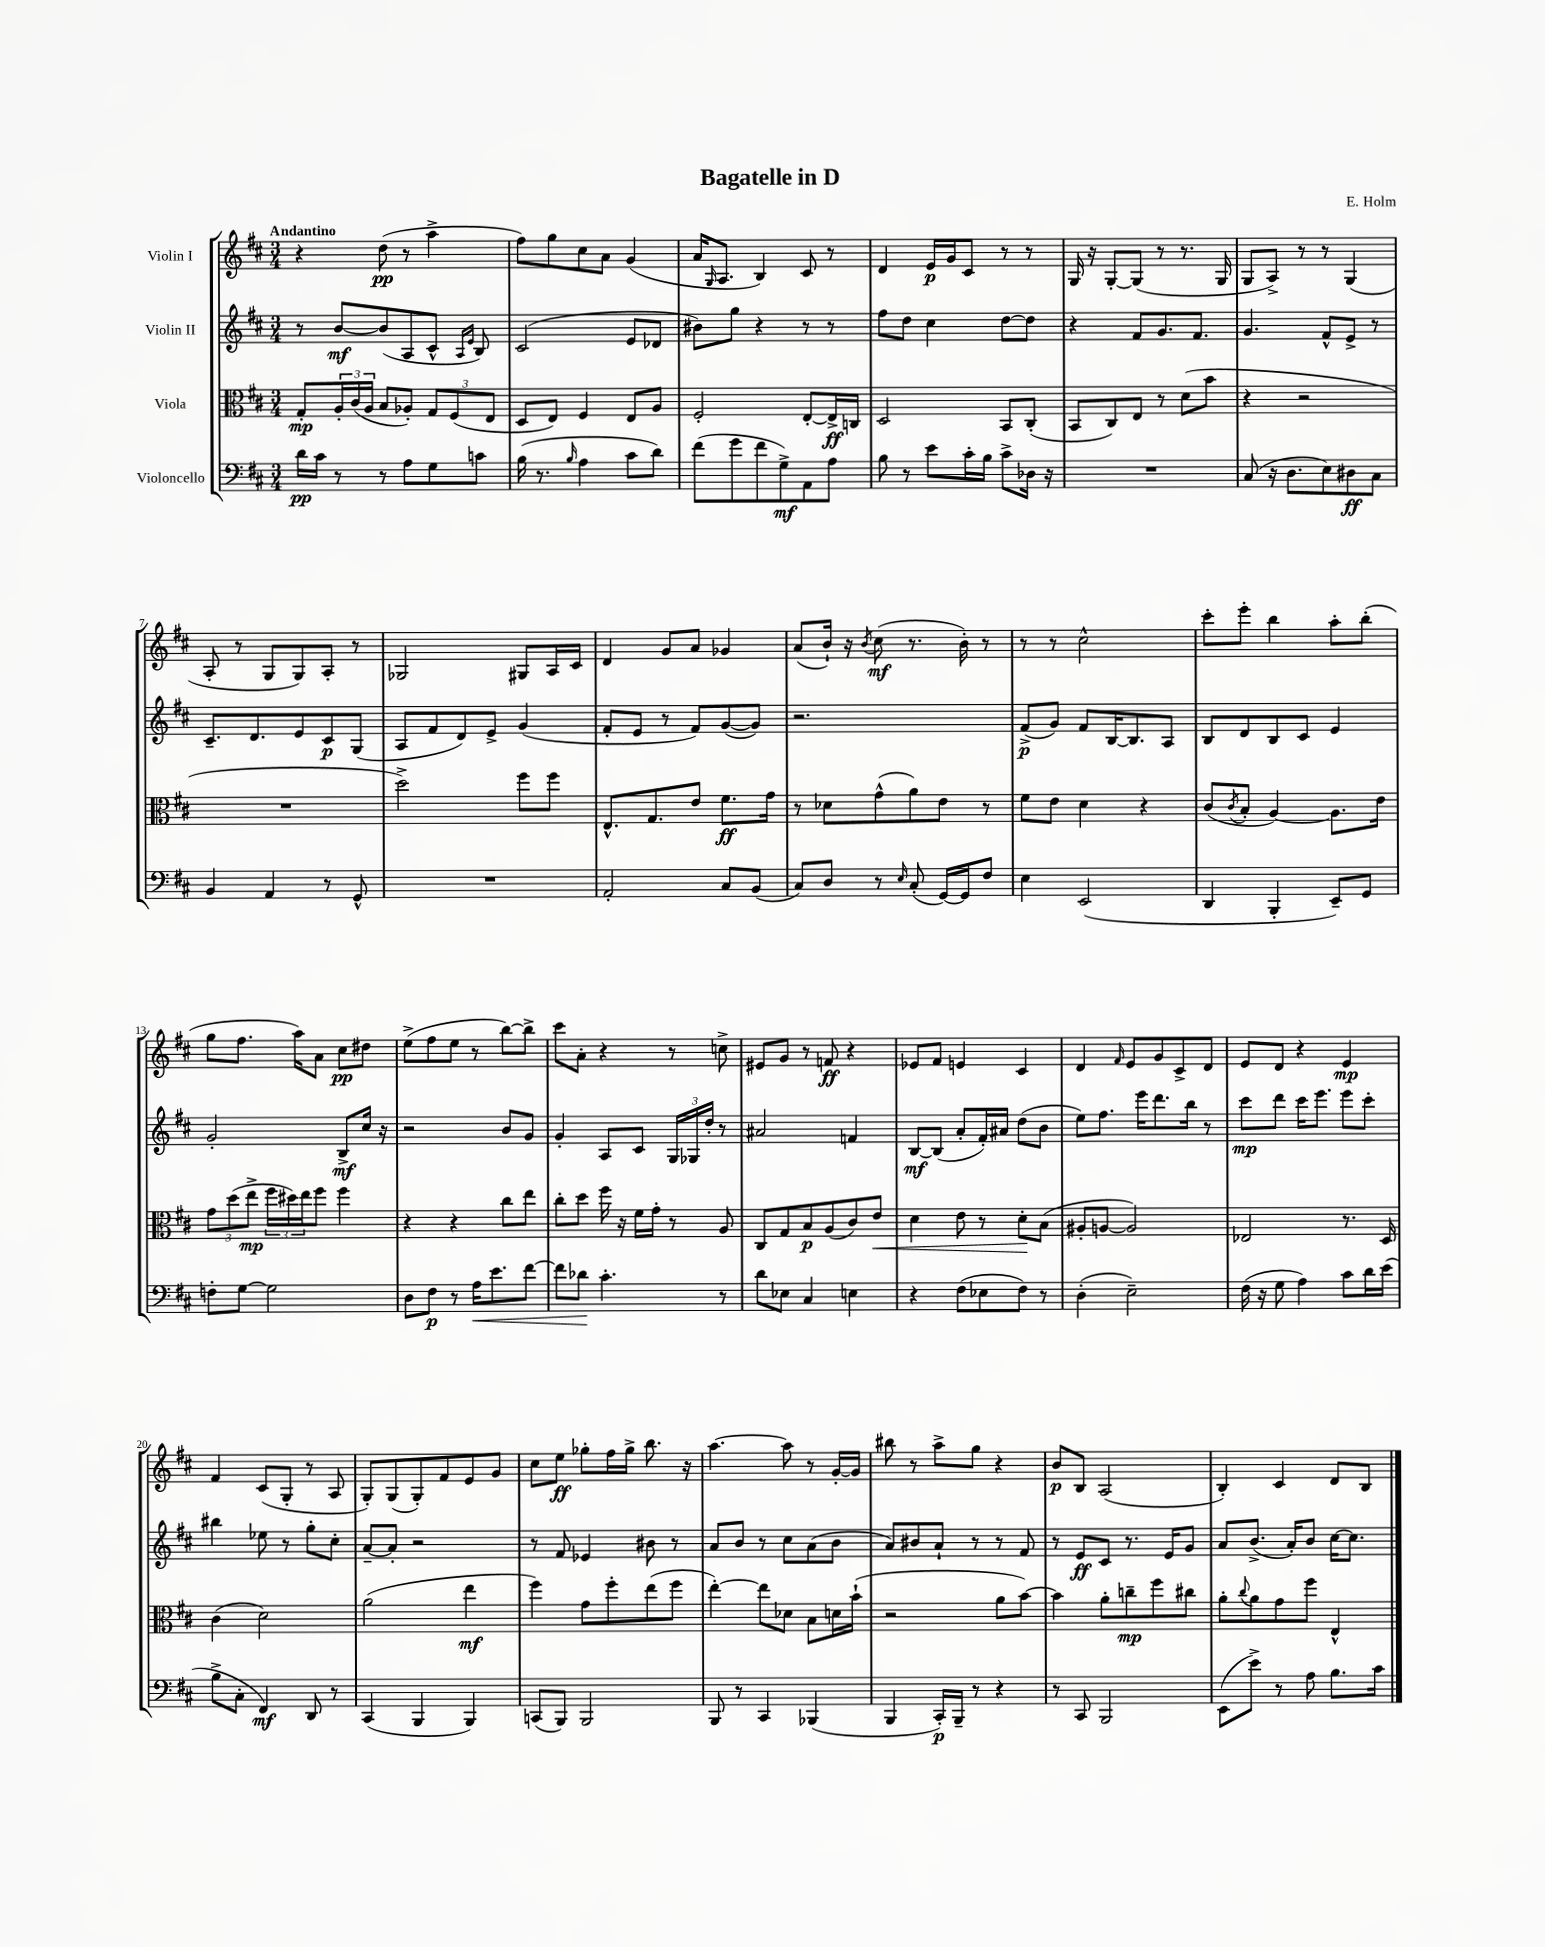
\header { title = "Bagatelle in D" composer = "E. Holm" }
<<
\new StaffGroup <<
\new Staff = "s0" \with { instrumentName = "Violin I" } {
    \clef treble \key d \major \numericTimeSignature \time 3/4 \tempo "Andantino"
    r4 d''8\pp( r8 a''4-> |
    fis''8) g''8 cis''8 a'8 g'4( |
    a'16 \grace { g16 } a8. b4) cis'8 r8 |
    d'4 e'16\p g'16 cis'8 r8 r8 |
    g16 r16 g8~-. g8( r8 r8. g16 |
    g8 a8->) r8 r8 g4( |
    a8-. r8 g8 g8) a8-. r8 |
    ges2 gis8 a16 cis'16 |
    d'4 g'8 a'8 ges'4 |
    a'8( b'16-!) r16 \acciaccatura { b'8 } cis''8\mf( r8. b'16-.) r8 |
    r8 r8 cis''2-^ |
    cis'''8-. e'''8-. b''4 a''8-. b''8-.( |
    g''8 fis''8. a''16) a'8 cis''8\pp dis''8 |
    e''8->( fis''8 e''8 r8 b''8~) b''8-> |
    cis'''8 a'8-. r4 r8 c''8-> |
    eis'8 g'8 r8 f'8\ff r4 |
    ees'8 fis'8 e'4 cis'4 |
    d'4 \grace { fis'16 } e'8 g'8 cis'8-> d'8 |
    e'8 d'8 r4 e'4\mp |
    fis'4 cis'8( g8-. r8 a8 |
    g8-.) g8( g8-.) fis'8 e'8 g'8 |
    cis''8 e''8\ff ges''8-. fis''16 ges''16-> b''8. r16 |
    a''4.~ a''8 r8 g'16~-. g'16 |
    bis''8 r8 a''8-> g''8 r4 |
    b'8\p b8 a2( |
    b4-.) cis'4 d'8 b8 \bar "|." |
}
\new Staff = "s1" \with { instrumentName = "Violin II" } {
    \clef treble \key d \major \numericTimeSignature \time 3/4
    r8 b'8~\mf b'8( a8 cis'8-^ \grace { a16 e'16 } b8) |
    cis'2( e'8 des'8 |
    bis'8) g''8 r4 r8 r8 |
    fis''8 d''8 cis''4 d''8~ d''8 |
    r4 fis'8 g'8. fis'8. |
    g'4. fis'8-^ e'8-> r8 |
    cis'8.-- d'8. e'8 cis'8\p g8( |
    a8 fis'8 d'8) e'8-> g'4( |
    fis'8-. e'8 r8 fis'8) g'8~( g'8) |
    r2. |
    fis'8->\p( g'8) fis'8 b16~ b8. a8 |
    b8 d'8 b8 cis'8 e'4 |
    g'2-. b8->\mf cis''16 r16 |
    r2 b'8 g'8 |
    g'4-. a8 cis'8 \tuplet 3/2 { g16 ges16 d''16-. } r8 |
    ais'2 f'4 |
    b8~\mf b8( a'8-. fis'16-.) ais'16 d''8( b'8 |
    e''8) fis''8. e'''16 d'''8. b''16 r8 |
    cis'''8\mp d'''8 cis'''16 e'''8. e'''8 cis'''8-. |
    bis''4 ees''8 r8 g''8-. cis''8-. |
    a'8~-- a'8-. r2 |
    r8 fis'8 ees'4 bis'8 r8 |
    a'8 b'8 r8 cis''8 a'8( b'8 |
    a'8) bis'8 a'8-! r8 r8 fis'8 |
    r8 e'8\ff cis'8 r8. e'16 g'8 |
    a'8 b'8.->( a'16-.) b'8 cis''16~ cis''8. \bar "|." |
}
\new Staff = "s2" \with { instrumentName = "Viola" } {
    \clef alto \key d \major \numericTimeSignature \time 3/4
    g8-.\mp \tuplet 3/2 { a16-. cis'16( a16 } b8 aes8-.) \tuplet 3/2 { g8 fis8( e8 } |
    d8 e8) fis4 e8 a8 |
    fis2-. e8~-. e16->\ff c16 |
    d2 b,8 cis8-.( |
    b,8 cis8) e8 r8 d'8( b'8 |
    r4 r2 |
    R2. |
    d''2->) fis''8 fis''8 |
    e8.-^ g8. e'8 fis'8.\ff g'16 |
    r8 des'8 g'8-^( a'8) e'8 r8 |
    fis'8 e'8 d'4 r4 |
    cis'8( \acciaccatura { cis'8 } b8-. a4~) a8. e'16 |
    \tuplet 3/2 { g'8 d''8( e''8->\mp } \tuplet 3/2 { fis''16 dis''16) e''16 } fis''8 fis''4 |
    r4 r4 cis''8 e''8 |
    cis''8-. d''8 fis''16 r16 fis'16 g'16-. r8 a8 |
    cis8 g8 b8\p a8( cis'8) e'8\< |
    d'4 e'8 r8 d'8-.\! b8( |
    ais8-. a8~ a2) |
    ees2 r8. d16 |
    cis'4( d'2) |
    a'2( e''4\mf |
    fis''4) g'8 fis''8-. e''8( fis''8 |
    e''4~-.) e''8 des'8 b8 d'16 b'16-!( |
    r2 a'8 b'8~) |
    b'4 a'8-. c''8--\mp fis''8 cis''8 |
    a'8-. \appoggiatura { cis''8 } a'8 g'8 fis''8 e4-^ \bar "|." |
}
\new Staff = "s3" \with { instrumentName = "Violoncello" } {
    \clef bass \key d \major \numericTimeSignature \time 3/4
    d'16\pp cis'16 r8 r8 a8 g8 c'8 |
    b16( r8. \grace { b16 } a4 cis'8 d'8) |
    fis'8( g'8 fis'8 g8->\mf) a,8 a8 |
    b8 r8 e'8 cis'16-. b16 cis'8-> des16 r16 |
    R2. |
    cis8( r16 d8. e8) dis8\ff cis8 |
    b,4 a,4 r8 g,8-^ |
    R2. |
    a,2-. cis8 b,8( |
    cis8) d8 r8 \grace { e16 } cis8-.( g,16~) g,16 fis8 |
    e4 e,2( |
    d,4 b,,4-. e,8--) g,8 |
    f8-. g8~ g2 |
    d8 fis8\p r8 a16\< e'8. fis'8~ |
    fis'8 des'8\! cis'4.-. r8 |
    d'8 ees8 cis4 e4 |
    r4 fis8( ees8 fis8) r8 |
    d4-.( e2--) |
    fis16( r16 g8 a4) cis'8 d'16 e'16( |
    b8-> cis8-. fis,4\mf) d,8 r8 |
    cis,4( b,,4 b,,4) |
    c,8( b,,8) b,,2 |
    b,,8 r8 cis,4 bes,,4( |
    b,,4 cis,16-.\p) b,,16-- r8 r4 |
    r8 cis,8 b,,2 |
    e,8( e'8->) r8 a8 b8. cis'16 \bar "|." |
}
>>
>>
